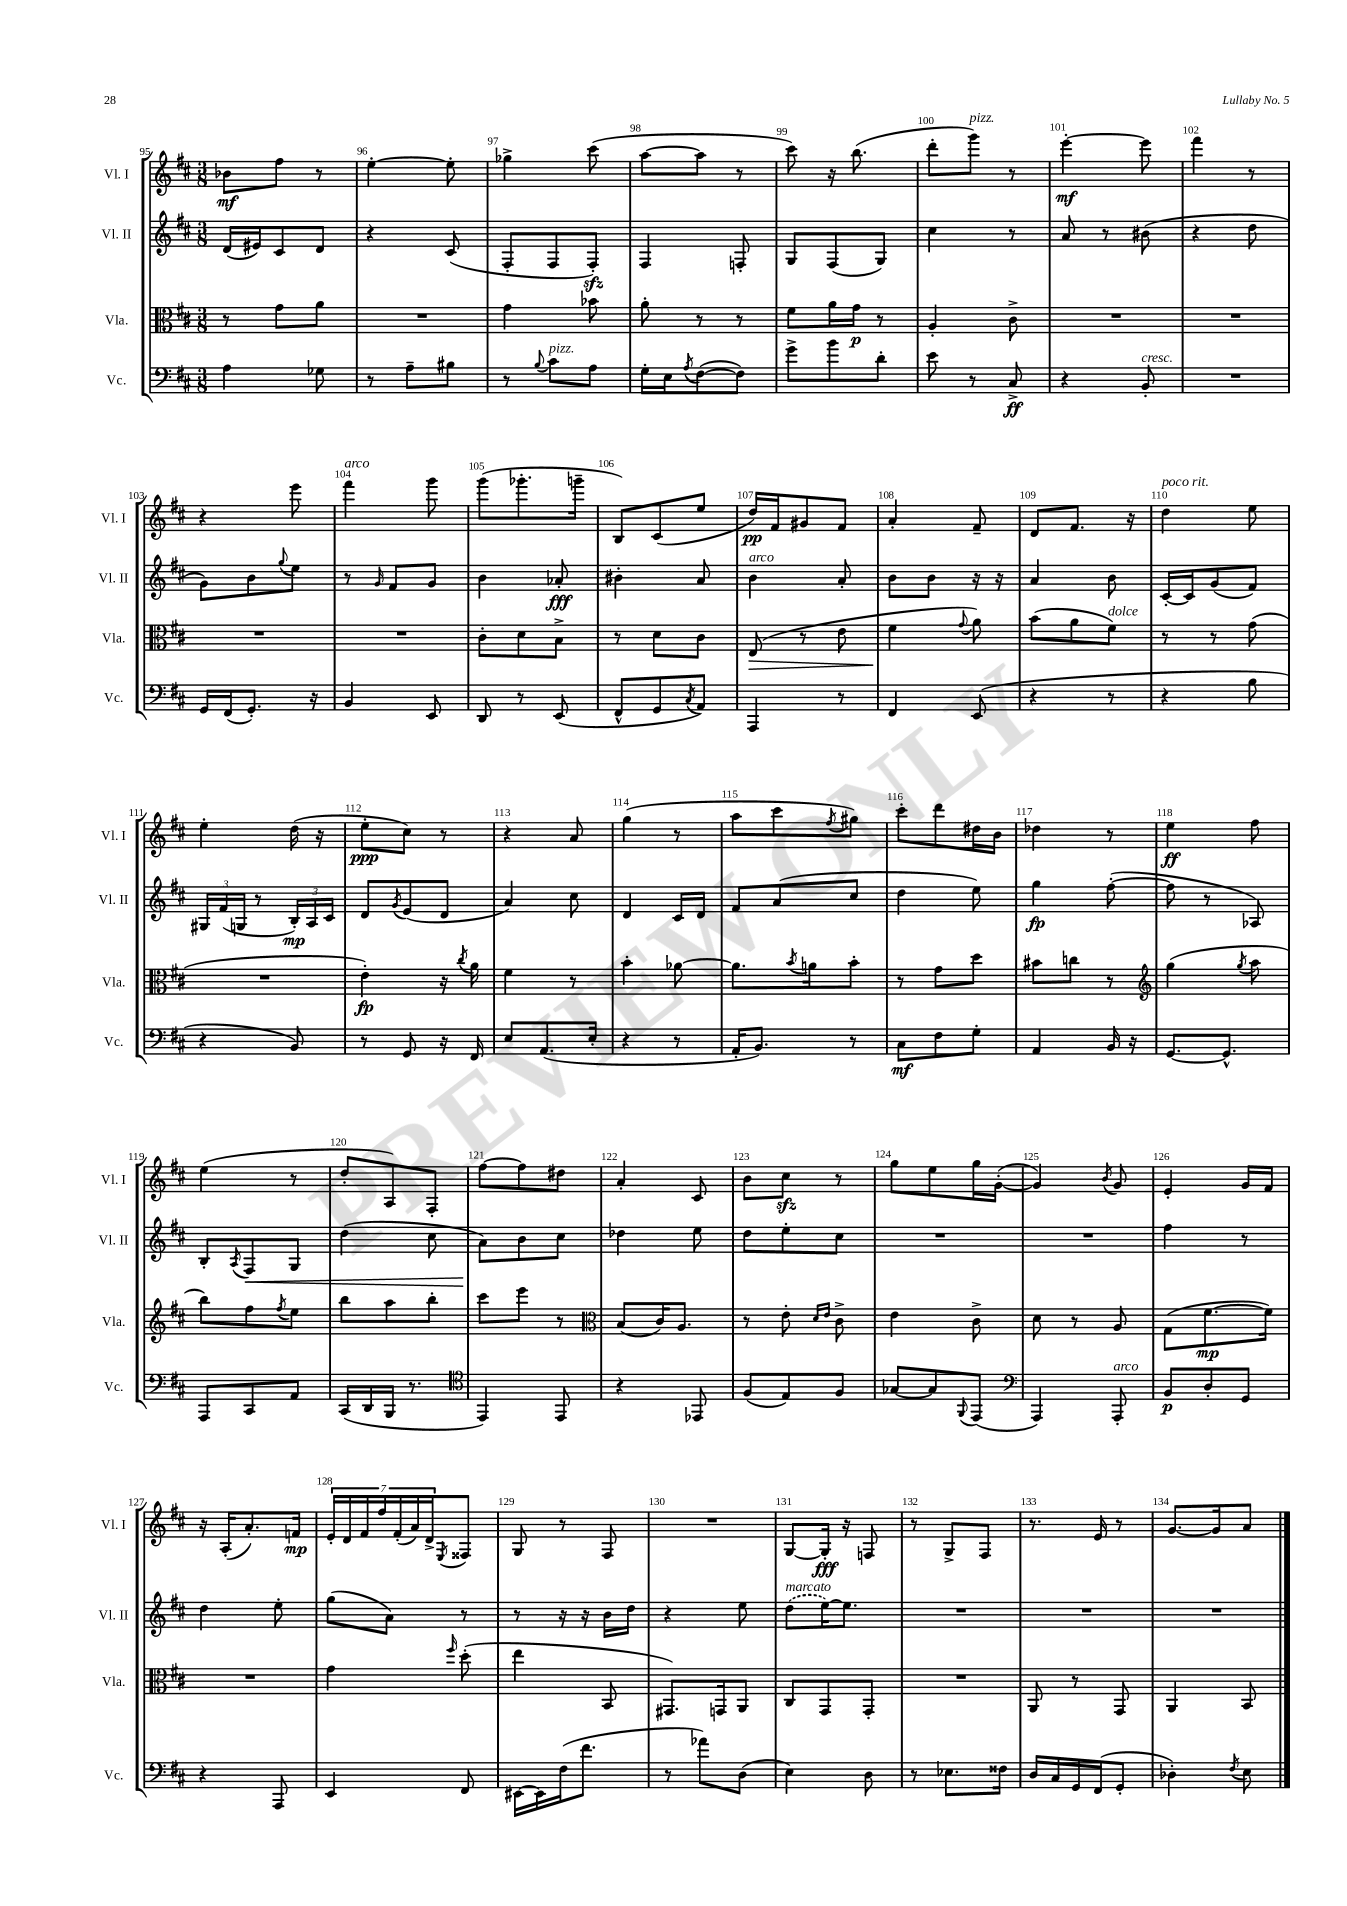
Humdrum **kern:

**kern	**dynam	**kern	**dynam	**kern	**dynam	**kern	**dynam
*part4	*part4	*part3	*part3	*part2	*part2	*part1	*part1
*staff4	*staff4	*staff3	*staff3	*staff2	*staff2	*staff1	*staff1
*I"Vc.	*	*I"Vla.	*	*I"Vl. II	*	*I"Vl. I	*
*I'Vc.	*	*I'Vla.	*	*I'Vl. II	*	*I'Vl. I	*
*clefF4	*	*clefC3	*	*clefG2	*	*clefG2	*
*k[f#c#]	*	*k[f#c#]	*	*k[f#c#]	*	*k[f#c#]	*
*M3/8	*	*M3/8	*	*M3/8	*	*M3/8	*
=95	=95	=95	=95	=95	=95	=95	=95
4A\	.	8r	.	(16d/LL	.	8b-X\L	mf
.	.	.	.	16e#X/J)	.	.	.
.	.	8g\L	.	8c#/	.	8ff#\J	.
8G-X\	.	8a\J	.	8d/J	.	8r	.
=96	=96	=96	=96	=96	=96	=96	=96
8r	.	4.r	.	4r	.	[4ee'\	.
8A~\L	.	.	.	.	.	.	.
8B#X\J	.	.	.	(8c#/	.	8ee'\]	.
=97	=97	=97	=97	=97	=97	=97	=97
8r	.	4g\	.	8F#'/L	.	4gg-X^\	.
8qqB/	.	.	.	.	.	.	.
!LO:TX:a:i:t=pizz.	!	!	!	!	!	!	!
8c#\L	.	.	.	8F#/	.	.	.
8A\J	.	8b-X\	.	8F#zz'/J)	.	(8ccc#\	.
=98	=98	=98	=98	=98	=98	=98	=98
16G'\LL	.	8a'\	.	4F#/	.	[8aa\L	.
16E\J	.	.	.	.	.	.	.
8qA/	.	.	.	.	.	.	.
([8F#\	.	8r	.	.	.	8aa\J]	.
8F#\J])	.	8r	.	8Fn'/	.	8r	.
=99	=99	=99	=99	=99	=99	=99	=99
8g^\L	.	8f#\L	.	8G/L	.	8ccc#\)	.
8b\	.	16a\L	.	(8F#/	.	16r	.
.	.	16g\JJ	p	.	.	(8.bb\	.
8d'\J	.	8r	.	8G/J)	.	.	.
=100	=100	=100	=100	=100	=100	=100	=100
8e\	.	4A'/	.	4cc#\	.	8ddd'\L	.
!	!	!	!	!	!	!LO:TX:a:i:t=pizz.	!
8r	.	.	.	.	.	8ggg\J)	.
8C#^/	ff	8c#^\	.	8r	.	8r	.
=101	=101	=101	=101	=101	=101	=101	=101
4r	.	4.r	.	8a/	.	[4eee'\	mf
.	.	.	.	8r	.	.	.
!LO:TX:a:i:t=cresc.	!	!	!	!	!	!	!
8BB'/	.	.	.	(8b#X\	.	8eee\]	.
=102	=102	=102	=102	=102	=102	=102	=102
4.r	.	4.r	.	4r	.	4fff#\	.
.	.	.	.	8dd\	.	8r	.
!!LO:LB:g=z
=103	=103	=103	=103	=103	=103	=103	=103
16GG/LL	.	4.r	.	8g\L)	.	4r	.
(16FF#/J	.	.	.	.	.	.	.
8.GG'/J)	.	.	.	8b\	.	.	.
.	.	.	.	8qqgg/	.	.	.
.	.	.	.	8ee\J	.	8eee\	.
16r	.	.	.	.	.	.	.
=104	=104	=104	=104	=104	=104	=104	=104
!	!	!	!	!	!	!LO:TX:a:i:t=arco	!
4BB/	.	4.r	.	8r	.	4fff#\	.
.	.	.	.	16qqg/	.	.	.
.	.	.	.	8f#/L	.	.	.
8EE/	.	.	.	8g/J	.	8ggg\	.
=105	=105	=105	=105	=105	=105	=105	=105
8DD/	.	8c#'\L	.	4b\	.	(8ggg\L	.
8r	.	8d\	.	.	.	8.ggg-X'\	.
(8EE/	.	8B^\J	.	8a-X'/	fff	.	.
.	.	.	.	.	.	16gggn~\Jk	.
=106	=106	=106	=106	=106	=106	=106	=106
8FF#^^/L	.	8r	.	4b#X'\	.	8B/L)	.
8GG/	.	8d\L	.	.	.	(8c#/	.
8qC#/	.	.	.	.	.	.	.
8AA/J)	.	8c#\J	.	8a/	.	8ee/J	.
=107	=107	=107	=107	=107	=107	=107	=107
!	!	!	!	!LO:TX:a:i:t=arco	!	!	!
!	!	!	!LO:HP:b	!	!	!	!
4AAA/	.	(8E/	>	4b\	.	16dd/LL)	pp
.	.	.	.	.	.	16f#/J	.
.	.	8r	.	.	.	8g#X/	.
8r	.	8e\	.	8a'/	.	8f#/J	.
=108	=108	=108	=108	=108	=108	=108	=108
4FF#/	.	4f#\	.	8b\L	.	4a'/	.
.	.	.	.	8b\J	.	.	.
.	.	8qqg/	.	.	.	.	.
(8EE/	.	8a\)	]	16r	.	8f#~/	.
.	.	.	.	16r	.	.	.
=109	=109	=109	=109	=109	=109	=109	=109
4r	.	(8b\L	.	4a/	.	8d/L	.
.	.	8a\	.	.	.	8.f#/J	.
!	!	!LO:TX:a:i:t=dolce	!	!	!	!	!
8r	.	8f#\J)	.	8b\	.	.	.
.	.	.	.	.	.	16r	.
=110	=110	=110	=110	=110	=110	=110	=110
!	!	!	!	!	!	!LO:TX:a:i:t=poco rit.	!
4r	.	8r	.	[16c#'/LL	.	4dd\	.
.	.	.	.	16c#/J]	.	.	.
.	.	8r	.	(8g/	.	.	.
8B\	.	(8g\	.	8f#/J)	.	8ee\	.
!!LO:LB:g=z
=111	=111	=111	=111	=111	=111	=111	=111
4r	.	4.r	.	24G#X/LL	.	4ee'\	.
.	.	.	.	(24f#/	.	.	.
.	.	.	.	24Gn/JJ	.	.	.
.	.	.	.	8r	.	.	.
8BB/)	.	.	.	24B'/LL)	mp	(16dd\	.
.	.	.	.	24A/	.	.	.
.	.	.	.	.	.	16r	.
.	.	.	.	24c#/JJ	.	.	.
=112	=112	=112	=112	=112	=112	=112	=112
8r	.	4e'\)	fp	8d/L	.	8ee'\L	ppp
.	.	.	.	8qg/	.	.	.
8GG/	.	.	.	(8e/	.	8cc#\J)	.
16r	.	16r	.	8d/J	.	8r	.
.	.	8qcc#/	.	.	.	.	.
16FF#/	.	16a\	.	.	.	.	.
=113	=113	=113	=113	=113	=113	=113	=113
8E/L	.	4f#\	.	4a/)	.	4r	.
(8.AA/	.	.	.	.	.	.	.
.	.	8r	.	8cc#\	.	8a/	.
16E'/Jk	.	.	.	.	.	.	.
=114	=114	=114	=114	=114	=114	=114	=114
4r	.	4b'\	.	4d/	.	(4gg\	.
8r	.	[8a-X\	.	16c#/LL	.	8r	.
.	.	.	.	16d/JJ	.	.	.
=115	=115	=115	=115	=115	=115	=115	=115
16AA'/KL	.	8.a-\L]	.	8f#/L	.	8aa\L	.
8.BB/J)	.	.	.	.	.	.	.
.	.	.	.	(8a/	.	8ccc#\	.
.	.	8qb/	.	.	.	.	.
.	.	16an\k	.	.	.	.	.
.	.	.	.	.	.	8qff#/	.
8r	.	8b'\J	.	8cc#/J	.	8gg#X\J)	.
=116	=116	=116	=116	=116	=116	=116	=116
8C#\L	mf	8r	.	4dd\	.	8ccc#'\L	.
8F#\	.	8g\L	.	.	.	8ddd\	.
8G'\J	.	8dd\J	.	8ee\)	.	16dd#X\L	.
.	.	.	.	.	.	16b\JJ	.
=117	=117	=117	=117	=117	=117	=117	=117
4AA/	.	8b#X\L	.	4gg\	fp	4dd-X\	.
.	.	8ccn\J	.	.	.	.	.
16BB/	.	8r	.	([8ff#'\	.	8r	.
16r	.	.	.	.	.	.	.
=118	=118	=118	=118	=118	=118	=118	=118
*	*	*clefG2	*	*	*	*	*
[8.GG/L	.	(4gg\	.	8ff#\]	.	4ee\	ff
.	.	.	.	8r	.	.	.
8.GG^^/J]	.	.	.	.	.	.	.
.	.	8qgg/	.	.	.	.	.
.	.	8aa\	.	8A-X/)	.	8ff#\	.
!!LO:LB:g=z
=119	=119	=119	=119	=119	=119	=119	=119
8AAA/L	.	8bb\L)	.	8B'/L	.	(4ee\	.
.	.	.	.	8qA/	.	.	.
!	!	!	!	!	!LO:HP:b	!	!
8CC#/	.	8ff#\	.	8F#/	<	.	.
.	.	8qff#/	.	.	.	.	.
8AA/J	.	8ee\J	.	8G/J	.	8r	.
=120	=120	=120	=120	=120	=120	=120	=120
(16CC#/LL	.	8bb\L	.	(4dd\	.	8dd'/L	.
16DD/	.	.	.	.	.	.	.
16BBB/JJ	.	8aa\	.	.	.	8A/)	.
8.r	.	.	.	.	.	.	.
.	.	8bb'\J	.	8cc#\	.	8F#'/J	.
=121	=121	=121	=121	=121	=121	=121	=121
*clefC4	*	*	*	*	*	*	*
4EE/)	.	8ccc#\L	.	8a\L)	.	[8ff#\L	.
.	.	8eee\J	.	8b\	[	8ff#\]	.
8EE/	.	8r	.	8cc#\J	.	8dd#X\J	.
=122	=122	=122	=122	=122	=122	=122	=122
*	*	*clefC3	*	*	*	*	*
4r	.	(8B/L	.	4dd-X\	.	4a'/	.
.	.	16c#/K)	.	.	.	.	.
.	.	8.A/J	.	.	.	.	.
8EE-X/	.	.	.	8ee\	.	8c#/	.
=123	=123	=123	=123	=123	=123	=123	=123
(8F#/L	.	8r	.	8dd\L	.	8b\L	.
8E/)	.	8e'\	.	8ee'\	.	8cc#zz\J	.
.	.	16qqd/LL	.	.	.	.	.
.	.	16qqe/JJ	.	.	.	.	.
8F#/J	.	8c#^\	.	8cc#\J	.	8r	.
=124	=124	=124	=124	=124	=124	=124	=124
[8G-X/L	.	4e\	.	4.r	.	8gg\L	.
8G-/]	.	.	.	.	.	8ee\	.
8qqFF#/	.	.	.	.	.	.	.
(8EE/J	.	8c#^\	.	.	.	16gg\L	.
.	.	.	.	.	.	([16g'\JJ	.
=125	=125	=125	=125	=125	=125	=125	=125
*clefF4	*	*	*	*	*	*	*
4AAA/)	.	8d\	.	4.r	.	4g/])	.
.	.	8r	.	.	.	.	.
.	.	.	.	.	.	8qb/	.
!LO:TX:a:i:t=arco	!	!	!	!	!	!	!
8AAA'/	.	8A/	.	.	.	8g/	.
=126	=126	=126	=126	=126	=126	=126	=126
8BB/L	p	(8G\L	.	4ff#\	.	4e'/	.
8D'/	.	[8.f#\	mp	.	.	.	.
8GG/J	.	.	.	8r	.	16g/LL	.
.	.	16f#\Jk])	.	.	.	16f#/JJ	.
!!LO:LB:g=z
=127	=127	=127	=127	=127	=127	=127	=127
4r	.	4.r	.	4dd\	.	16r	.
.	.	.	.	.	.	(16A'/KL	.
.	.	.	.	.	.	8.a'/)	.
8AAA/	.	.	.	8ee'\	.	.	.
.	.	.	.	.	.	16fn/Jk	mp
=128	=128	=128	=128	=128	=128	=128	=128
4EE/	.	4g\	.	(8gg\L	.	28e'/LL	.
.	.	.	.	.	.	28d/	.
.	.	.	.	.	.	28f#/	.
.	.	.	.	.	.	28ff#/	.
.	.	.	.	8a\J)	.	.	.
.	.	.	.	.	.	(28f#'/	.
.	.	.	.	.	.	28a/)	.
.	.	.	.	.	.	28d^/J	.
.	.	16qqff#/	.	.	.	8qE/	.
8FF#/	.	(8dd'\	.	8r	.	8F##X/J	.
=129	=129	=129	=129	=129	=129	=129	=129
[16EE#X\LL	.	4ee\	.	8r	.	8G/	.
16EE#\]	.	.	.	.	.	.	.
(16F#\J	.	.	.	16r	.	8r	.
8.f#\J	.	.	.	16r	.	.	.
.	.	8BB/	.	16b\LL	.	8F#/	.
.	.	.	.	16dd\JJ	.	.	.
=130	=130	=130	=130	=130	=130	=130	=130
8r	.	8.GG#X/L)	.	4r	.	4.r	.
8a-X\L)	.	.	.	.	.	.	.
.	.	16GGn/k	.	.	.	.	.
(8D\J	.	8AA/J	.	8ee\	.	.	.
=131	=131	=131	=131	=131	=131	=131	=131
!	!	!	!	!LO:TX:a:i:t=marcato	!	!	!
4E\)	.	8C#/L	.	(8dd\L	.	[8G/L	.
.	.	8GG/	.	[16ee\K)	.	16G'/Jk]	fff
.	.	.	.	8.ee\J]	.	16r	.
8D\	.	8GG'/J	.	.	.	8Fn/	.
=132	=132	=132	=132	=132	=132	=132	=132
8r	.	4.r	.	4.r	.	8r	.
8.E-X\L	.	.	.	.	.	8G^/L	.
.	.	.	.	.	.	8F#/J	.
16F##X\Jk	.	.	.	.	.	.	.
=133	=133	=133	=133	=133	=133	=133	=133
16D/LL	.	8AA/	.	4.r	.	8.r	.
16C#/	.	.	.	.	.	.	.
16GG/	.	8r	.	.	.	.	.
(16FF#/J	.	.	.	.	.	16e/	.
8GG'/J	.	8GG/	.	.	.	8r	.
=134	=134	=134	=134	=134	=134	=134	=134
4D-X'\)	.	4AA/	.	4.r	.	[8.g/L	.
.	.	.	.	.	.	16g/k]	.
8qF#/	.	.	.	.	.	.	.
8E\	.	8BB/	.	.	.	8a/J	.
==	==	==	==	==	==	==	==
*-	*-	*-	*-	*-	*-	*-	*-
